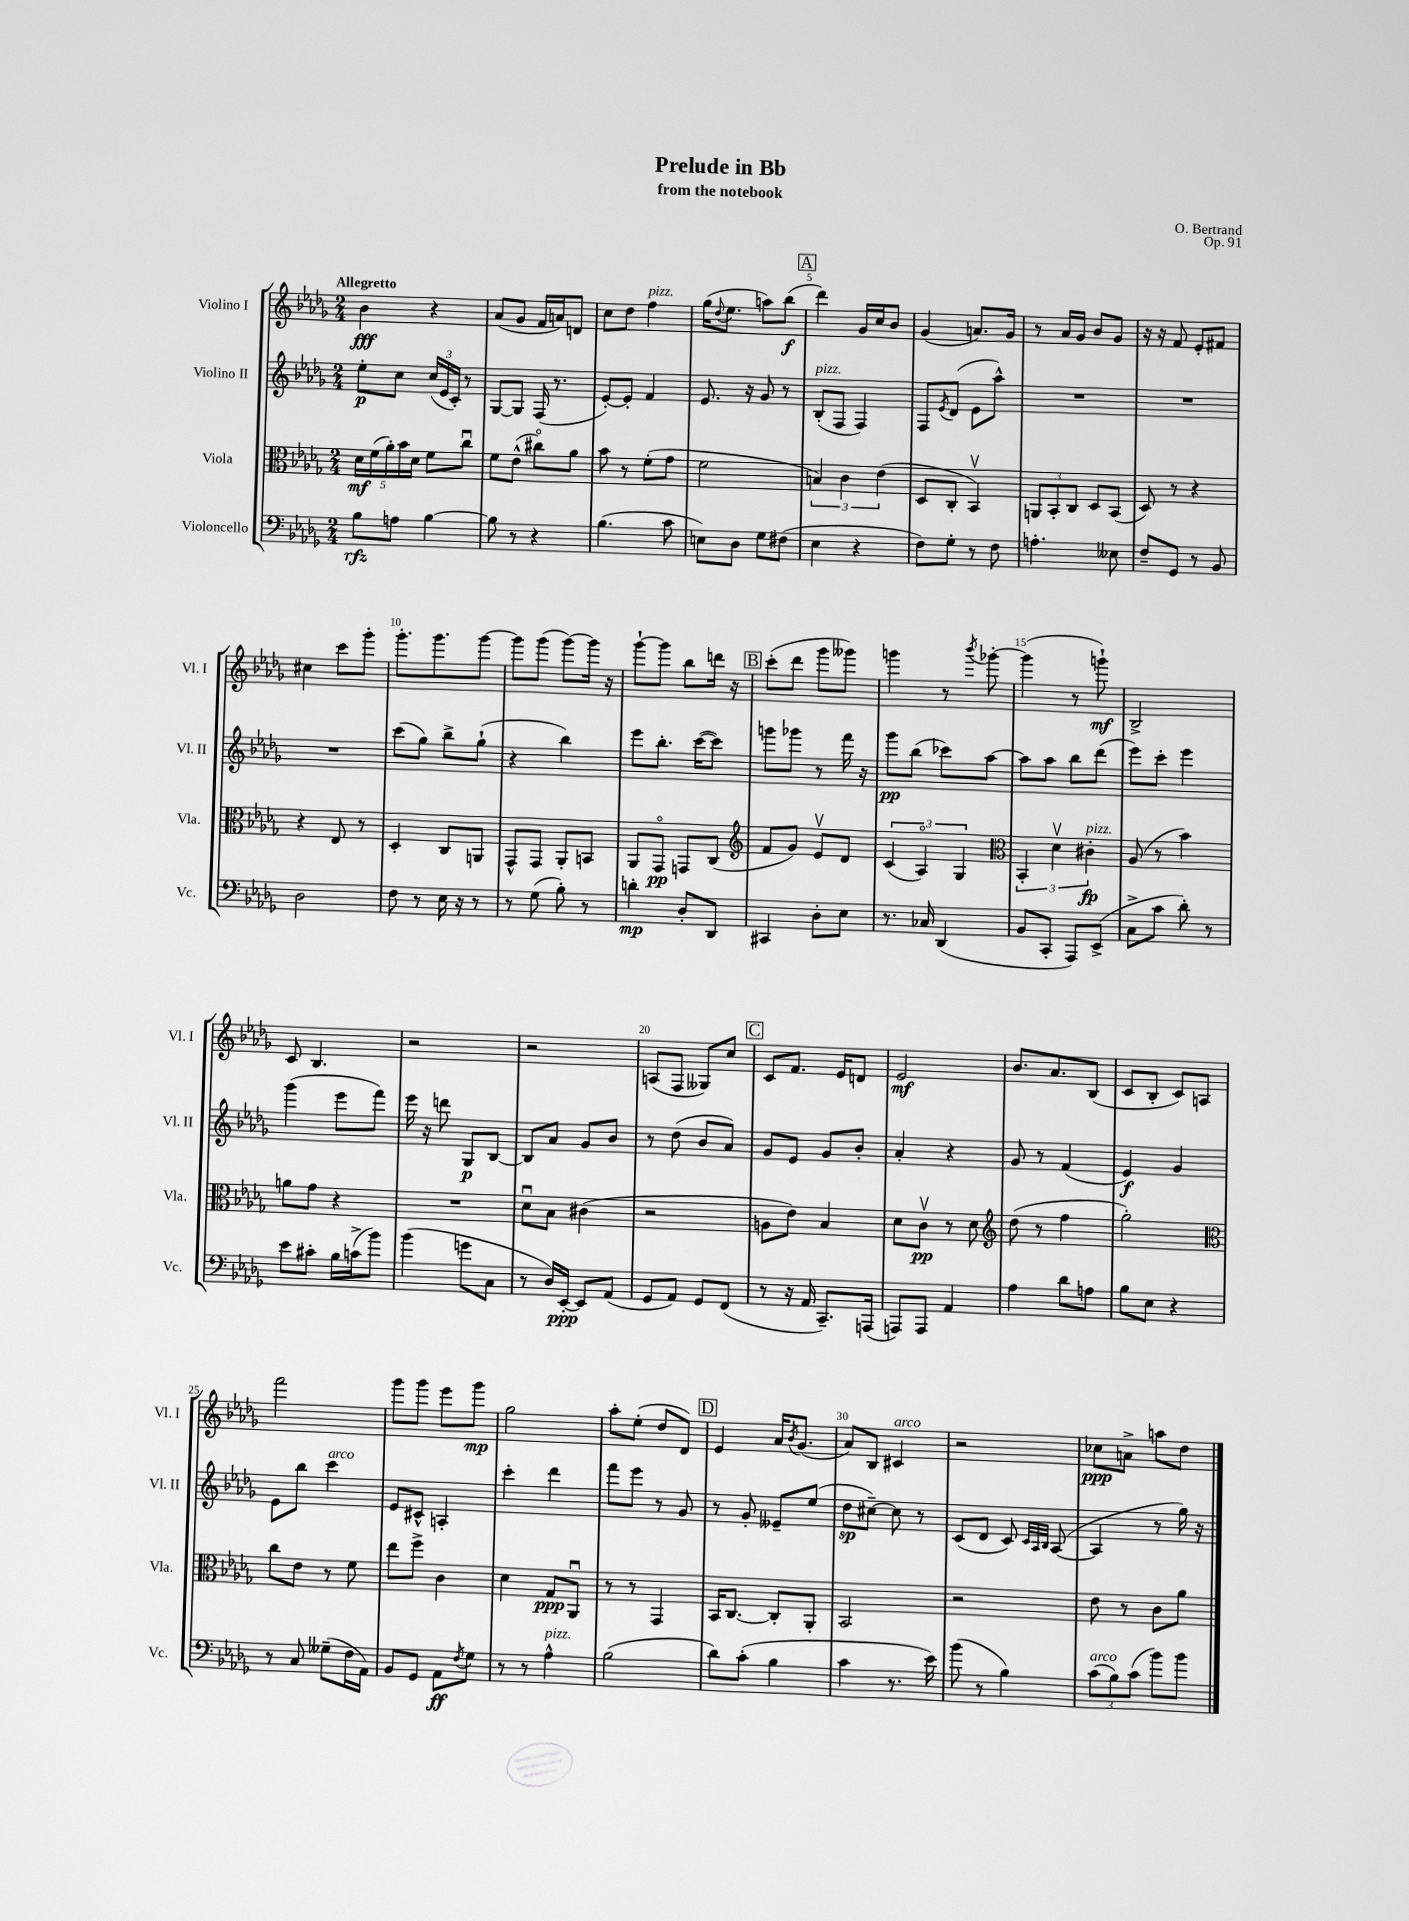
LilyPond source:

\header { title = "Prelude in Bb" composer = "O. Bertrand" subtitle = "from the notebook" opus = "Op. 91" }
<<
\new StaffGroup <<
\new Staff = "s0" \with { instrumentName = "Violino I" shortInstrumentName = "Vl. I" } {
    \clef treble \key des \major \numericTimeSignature \time 2/4 \tempo "Allegretto"
    bes'4\fff r4 |
    aes'8( ges'8 f'16 a'16) d'8 |
    c''8 des''8 f''4^\markup { \italic "pizz." } |
    ges''16( \appoggiatura { des''8 } ees''8. a''8) bes''8\f( |
    \mark \markup { \box "A" } des'''4) ges'16 c''16 bes'8 |
    ges'4( a'8.) ges'16 |
    r8 aes'16 ges'16 bes'8 ges'8 |
    r16 r16 f'8 ees'8-. fis'8 |
    cis''4 c'''8 ges'''8-. |
    ges'''8.-. ges'''8. ges'''8~ |
    ges'''8 ges'''8( ges'''8~) ges'''16 r16 |
    ges'''8~-! ges'''8 bes''8 d'''16 r16 |
    \mark \markup { \box "B" } c'''8-.( des'''8 ges'''8 geses'''8) |
    g'''4 r8 \acciaccatura { bes'''8 } ges'''8~-. |
    ges'''4( r8 g'''8-!\mf) |
    bes2-> |
    c'8 bes4. |
    r2 |
    r2 |
    a8( f8 geses8) c''8 |
    \mark \markup { \box "C" } c'8 f'8. ees'16 d'8 |
    ees'2\mf |
    bes'8. aes'8. bes8( |
    c'8 bes8-. c'8) a8 |
    f'''2 |
    ges'''8 ges'''8 ees'''8 ges'''8\mp |
    ges''2 |
    aes''8-. ees''8-.( des''8 des'8) |
    \mark \markup { \box "D" } ees'4 aes'16 \acciaccatura { bes'8 } ges'8.( |
    aes'8) bes8 cis'4^\markup { \italic "arco" } |
    r2 |
    ces''8\ppp a'8-> a''8 des''8 \bar "|." |
}
\new Staff = "s1" \with { instrumentName = "Violino II" shortInstrumentName = "Vl. II" } {
    \clef treble \key des \major \numericTimeSignature \time 2/4
    ees''8-.\p c''8 \tuplet 3/2 { c''16( ees'16 c'16-.) } r8 |
    ges8~ ges8 f16( r8. |
    ees'8~-.) ees'8-. f'4 |
    ees'8. r16 ges'8 r8 |
    \mark \markup { \box "A" } bes8-.^\markup { \italic "pizz." }( f8 f4) |
    f8 \acciaccatura { ees'8 } des'8( ees'8 aes''8-^) |
    R2 |
    R2 |
    R2 |
    c'''8( ges''8) bes''8-> ges''8-!( |
    r4 bes''4) |
    ees'''8 bes''8.-. c'''16~( c'''8) |
    \mark \markup { \box "B" } g'''8 ges'''8 r8 f'''16 r16 |
    ges'''8\pp bes''8( ces'''8) aes''8~ |
    aes''8 aes''8 bes''8 des'''8( |
    ees'''8) c'''8-. ees'''4 |
    ges'''4( ees'''8 f'''8) |
    ees'''16 r16 d'''8 ges8\p bes8~ |
    bes8 aes'8 ges'8 bes'8 |
    r8 des''8( bes'8 aes'8) |
    \mark \markup { \box "C" } ges'8 ees'8 ges'8 bes'8-. |
    aes'4-. r4 |
    ges'8 r8 f'4( |
    ees'4\f) ges'4 |
    ees'8 bes''8 c'''4^\markup { \italic "arco" } |
    ees'8 cis'8-^ a4-. |
    c'''4-. des'''4 |
    f'''8 ees'''8 r8 ges'8 |
    \mark \markup { \box "D" } r8 ges'8-. eeses'8-- ees''8( |
    des''8\sp cis''8~--) cis''8 r8 |
    c'8( des'8 c'8) \grace { c'32 aes32 bes32 } aes8~( |
    aes4 r8 ges''16) r16 \bar "|." |
}
\new Staff = "s2" \with { instrumentName = "Viola" shortInstrumentName = "Vla." } {
    \clef alto \key des \major \numericTimeSignature \time 2/4
    \tuplet 5/4 { des'16\mf f'16( aes'16-.) bes'16 des'16 } f'8 c''8\downbow |
    f'8 ees'8-^( cis''8\flageolet) aes'8 |
    bes'8 r8 f'8-.( ges'8 |
    f'2 |
    \mark \markup { \box "A" } \tuplet 3/2 { b4) c'4 ees'4( } |
    des8 c8-. bes,4\upbow) |
    \tuplet 3/2 { a,8 bes,8-. c8 } des8 bes,8( |
    des8) r8 r4 |
    r4 ees8 r8 |
    des4-. c8 a,8 |
    ges,8-^ ges,8 aes,8-. b,8 |
    aes,8 ges,8\flageolet\pp g,8 c8( |
    \mark \markup { \box "B" } \clef treble f'8 ges'8) ees'8\upbow des'8 |
    \tuplet 3/2 { c'4( aes4\flageolet) ges4 } |
    \clef alto \tuplet 3/2 { bes,4-. des'4\upbow cis'4-.\fp^\markup { \italic "pizz." } } |
    aes8( r8 bes'4) |
    a'8 ges'8 r4 |
    R2 |
    des'8\downbow bes8 cis'4( |
    r2 |
    \mark \markup { \box "C" } a8 ees'8) bes4 |
    des'8 c'8\upbow\pp r8 des'8 |
    \clef treble des''8( r8 f''4 |
    ges''2-.) |
    \clef alto c''8 ees'8 r8 f'8 |
    ees''8 f''8-> c'4 |
    des'4 ges8\ppp aes,8\downbow |
    r8 r8 ges,4 |
    \mark \markup { \box "D" } bes,16 c8.~ c8-. aes,8-. |
    bes,2 |
    r2 |
    ees'8 r8 c'8 aes'8 \bar "|." |
}
\new Staff = "s3" \with { instrumentName = "Violoncello" shortInstrumentName = "Vc." } {
    \clef bass \key des \major \numericTimeSignature \time 2/4
    bes8\rfz a8 bes4~ |
    bes8 r8 r4 |
    bes4.( c'8 |
    e8) des8 ges8 fis8( |
    \mark \markup { \box "A" } ees4 r4 |
    f8) ges8-. r8 f8 |
    a4.-. eeses8 |
    f8-- ges,8 r8 bes,8 |
    des2 |
    f8 r8 ees16 r16 r8 |
    r8 ges8( bes8-.) r8 |
    d'4-.\mp des8-. des,8 |
    \mark \markup { \box "B" } cis,4 des8-. ees8 |
    r8. ces16 des,4( |
    bes,8 c,8-. aes,,8) ees,8->( |
    c8-> c'8 des'8-.) r8 |
    ees'8 cis'8-. bes16 c'16->( bes'8) |
    bes'4( g'8 c8 |
    r8 des16) ees,16~-.\ppp ees,8 aes,8( |
    ges,8 aes,8) ges,8 f,8( |
    \mark \markup { \box "C" } r8 r16 aes,16 c,8.--) a,,16( |
    a,,8) a,,8 aes,4 |
    aes4 des'8 a8 |
    bes8 ees8 r4 |
    r8 c8 geses8--( f16 aes,16) |
    bes,8 ges,8 aes,8\ff \acciaccatura { f8 } ges8 |
    r8 r8 aes4-^^\markup { \italic "pizz." } |
    bes2( |
    \mark \markup { \box "D" } des'8) c'8-.( bes4 |
    c'4 r8. ees'16) |
    bes'8( r8 bes4) |
    \tuplet 3/2 { c'8^\markup { \italic "arco" }( bes8) c'8( } bes'8) bes'8 \bar "|." |
}
>>
>>
\layout { \context { \Score \override BarNumber.break-visibility = ##(#f #t #t) barNumberVisibility = #(every-nth-bar-number-visible 5) } }
